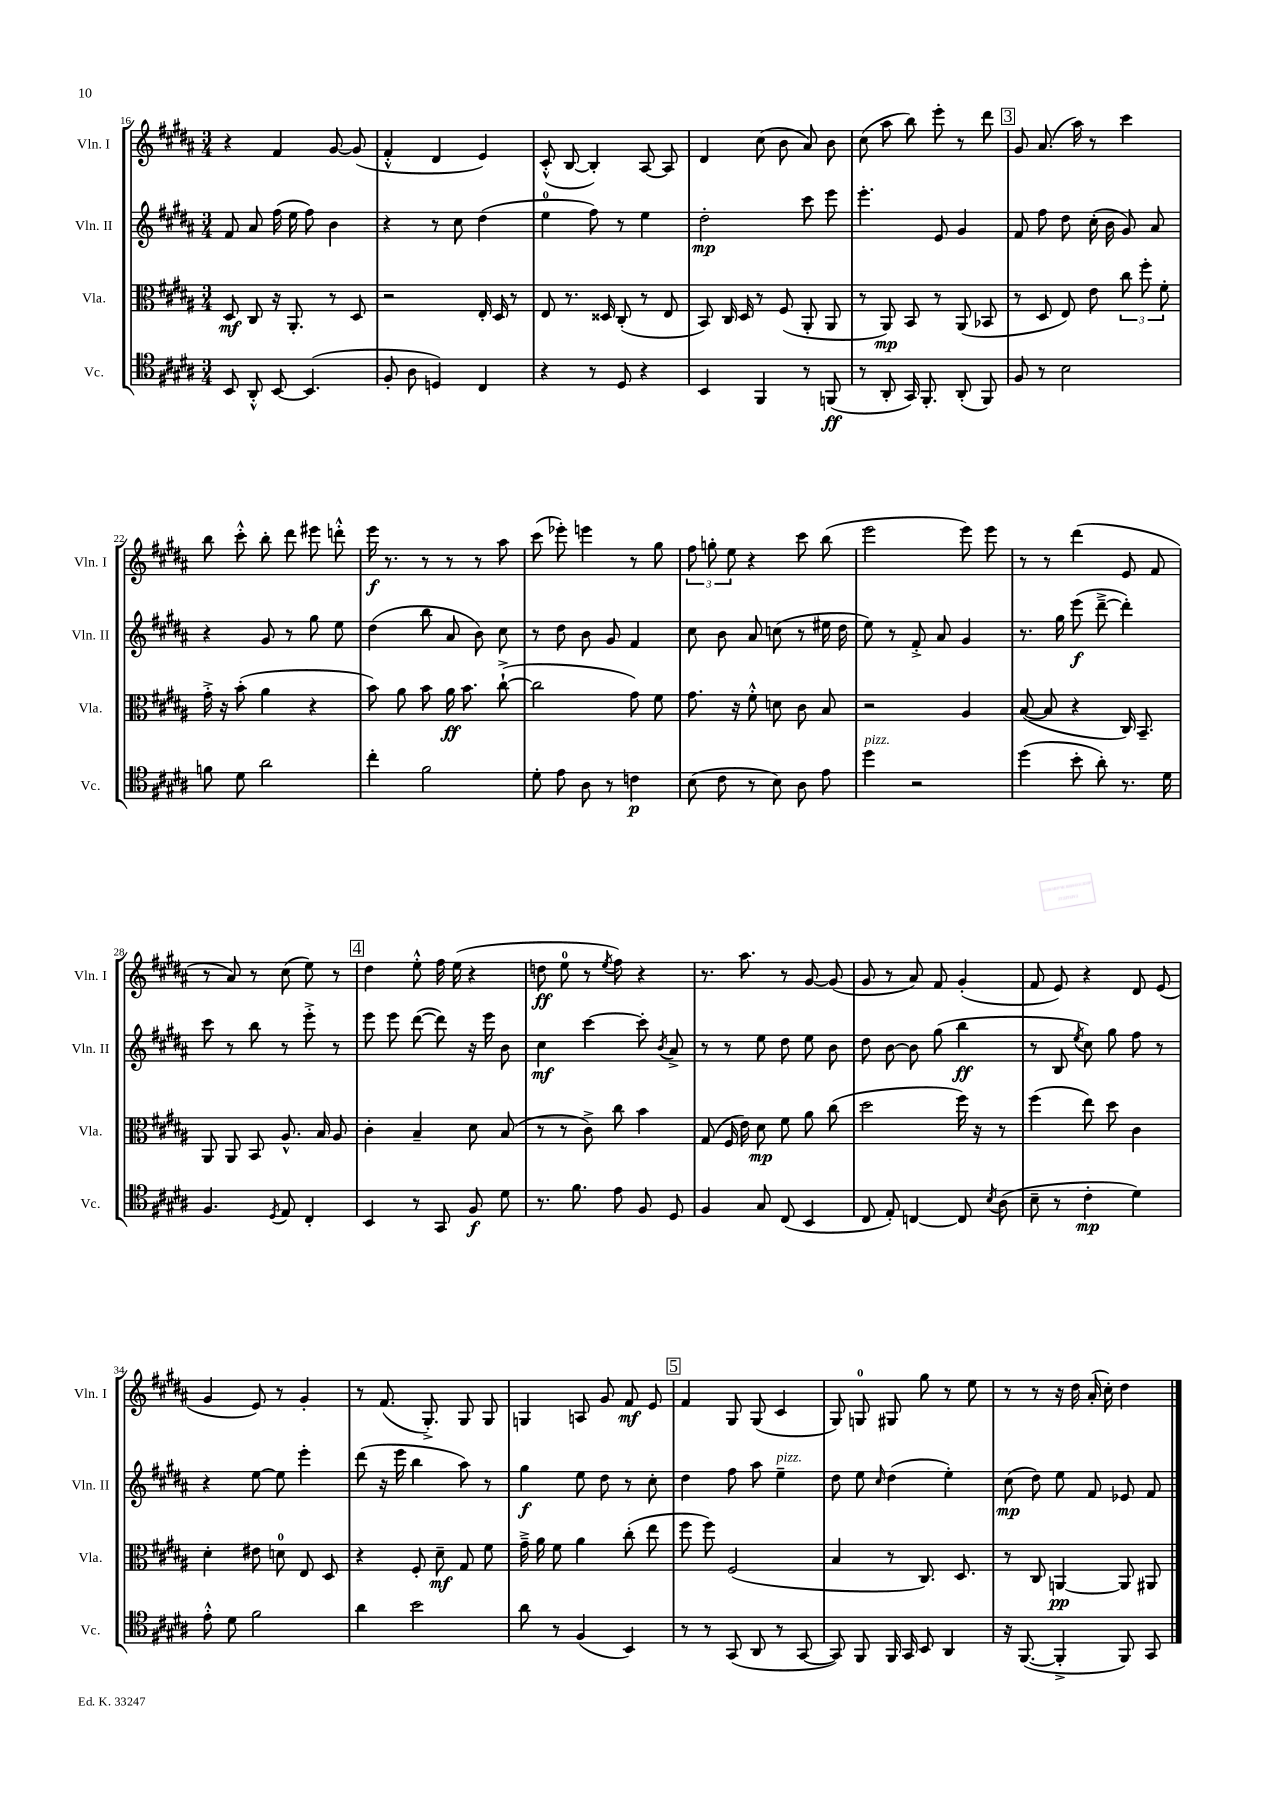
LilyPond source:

<<
\new StaffGroup <<
\new Staff = "s0" \with { instrumentName = "Vln. I" shortInstrumentName = "Vln. I" } {
    \clef treble \key b \major \numericTimeSignature \time 3/4
    \autoBeamOff r4 fis'4 gis'8~ gis'8( |
    fis'4-.-^ dis'4 e'4) |
    cis'8-.-^( b8~ b4-.) ais8~ ais8 |
    dis'4 cis''8( b'8 ais'8) b'8 |
    cis''8( ais''8 b''8) e'''8-. r8 dis'''8 |
    \mark \markup { \box "3" } gis'8 ais'8.( ais''16) r8 cis'''4 |
    b''8 cis'''8-.-^ b''8-. dis'''8 eis'''8 d'''8-.-^ |
    e'''16\f r8. r8 r8 r8 ais''8 |
    cis'''8( ees'''8-.) e'''4 r8 gis''8 |
    \tuplet 3/2 { fis''8 g''8-. e''8 } r4 cis'''8 b''8( |
    e'''2 e'''8) e'''8 |
    r8 r8 dis'''4( e'8 fis'8 |
    r8 ais'8) r8 cis''8( e''8) r8 |
    \mark \markup { \box "4" } dis''4 e''8-.-^ fis''16 e''16( r4 |
    d''8\ff e''8-0 r8 \acciaccatura { e''8 } fis''8) r4 |
    r8. ais''8. r8 gis'8~ gis'8( |
    gis'8 r8 ais'8) fis'8 gis'4-.( |
    fis'8 e'8) r4 dis'8 e'8( |
    gis'4 e'8) r8 gis'4-. |
    r8 fis'8.( gis8.-.->) gis8 gis8 |
    g4 a8 gis'8 fis'8\mf e'8 |
    \mark \markup { \box "5" } fis'4 gis8 gis8( cis'4 |
    gis8) g8-0 gis8 gis''8 r8 e''8 |
    r8 r8 r16 dis''16 ais'16-.( cis''16-.) dis''4 \bar "|." |
}
\new Staff = "s1" \with { instrumentName = "Vln. II" shortInstrumentName = "Vln. II" } {
    \clef treble \key b \major \numericTimeSignature \time 3/4
    \autoBeamOff fis'8 ais'8 fis''16( e''16 fis''8) b'4 |
    r4 r8 cis''8 dis''4( |
    e''4-0 fis''8) r8 e''4 |
    dis''2-.\mp cis'''8 e'''8 |
    e'''4.-. e'8 gis'4 |
    \mark \markup { \box "3" } fis'8 fis''8 dis''8 cis''16-.( b'16 gis'8) ais'8 |
    r4 gis'8 r8 gis''8 e''8 |
    dis''4( b''8 ais'8 b'8) cis''8 |
    r8 dis''8 b'8 gis'8 fis'4 |
    cis''8 b'8 ais'8 c''8( r8 eis''16 dis''16 |
    e''8) r8 fis'8-.-> ais'8 gis'4 |
    r8. gis''16 e'''8\f( dis'''8~---> dis'''4-.) |
    cis'''8 r8 b''8 r8 e'''8-.-> r8 |
    \mark \markup { \box "4" } e'''8 e'''8 dis'''8~( dis'''8) r16 e'''16 b'8 |
    cis''4\mf cis'''4~ cis'''8-. \acciaccatura { b'8 } ais'8-> |
    r8 r8 e''8 dis''8 e''8 b'8 |
    dis''8 b'8~ b'8 gis''8( b''4\ff |
    r8 b8 \acciaccatura { e''8 } cis''8) gis''8 fis''8 r8 |
    r4 e''8~ e''8 e'''4-. |
    dis'''8( r16 e'''16 b''4 ais''8) r8 |
    gis''4\f e''8 dis''8 r8 cis''8-. |
    \mark \markup { \box "5" } dis''4 fis''8 ais''8 e''4--^\markup { \italic "pizz." } |
    dis''8 e''8 \grace { cis''16 } dis''4( e''4-.) |
    cis''8\mp( dis''8) e''8 fis'8 ees'8 fis'8 \bar "|." |
}
\new Staff = "s2" \with { instrumentName = "Vla." shortInstrumentName = "Vla." } {
    \clef alto \key b \major \numericTimeSignature \time 3/4
    \autoBeamOff dis8\mf cis8 r16 ais,8.-. r8 dis8 |
    r2 e16-. dis16 r8 |
    e8 r8. disis16 cis8-.( r8 e8 |
    b,8) cis16 dis16 r8 fis8( ais,8-. ais,8 |
    r8 ais,8\mp) b,8 r8 ais,8( bes,8 |
    \mark \markup { \box "3" } r8 dis8 e8) e'8 \tuplet 3/2 { cis''8 fis''8-. fis'8-. } |
    gis'16-.-> r16 b'8-.( ais'4 r4 |
    b'8) ais'8 b'8 ais'16\ff b'8. cis''8~-!->( |
    cis''2 gis'8) fis'8 |
    gis'8. r16 fis'8-.-^ d'8 cis'8 b8 |
    r2 ais4 |
    b8~( b8 r4 cis16) b,8.-- |
    ais,8 ais,8 b,8 ais8.-^ b16 ais8 |
    \mark \markup { \box "4" } cis'4-. b4-- dis'8 b8( |
    r8 r8 cis'8->) cis''8 b'4 |
    gis8( fis16 e'16) dis'8\mp fis'8 ais'8 cis''8( |
    dis''2 fis''16) r16 r8 |
    fis''4( e''8) dis''8 cis'4 |
    dis'4-. eis'8 d'8-0 e8 dis8 |
    r4 fis8-. dis'8--\mf gis8 fis'8 |
    gis'16---> ais'16 fis'8 ais'4 cis''8-.( e''8 |
    \mark \markup { \box "5" } fis''8 fis''8) fis2( |
    b4 r8 cis8.) dis8. |
    r8 cis8 a,4~\pp a,8 ais,8 \bar "|." |
}
\new Staff = "s3" \with { instrumentName = "Vc." shortInstrumentName = "Vc." } {
    \clef tenor \key b \major \numericTimeSignature \time 3/4
    \autoBeamOff b,8 ais,8-.-^ b,8~ b,4.( |
    fis8-. ais8 d4) cis4 |
    r4 r8 dis8 r4 |
    b,4 fis,4 r8 f,8\ff( |
    r8 ais,8-. gis,16) fis,8.-. ais,8-.( fis,8) |
    \mark \markup { \box "3" } fis8 r8 b2 |
    f'8 dis'8 ais'2 |
    cis''4-. fis'2 |
    dis'8-. e'8 ais8 r8 c'4\p |
    b8( cis'8 r8 b8) ais8 e'8 |
    dis''4^\markup { \italic "pizz." } r2 |
    dis''4( b'8-. ais'8-.) r8. dis'16 |
    fis4. \acciaccatura { dis8 } e8 cis4-. |
    \mark \markup { \box "4" } b,4 r8 gis,8 fis8\f dis'8 |
    r8. fis'8. e'8 fis8 dis8 |
    fis4 gis8 cis8( b,4 |
    cis8 e8-.) c4~ c8 \acciaccatura { b8 } ais8( |
    b8-- r8 cis'4-.\mp dis'4) |
    e'8-.-^ dis'8 fis'2 |
    ais'4 b'2 |
    ais'8 r8 fis4( b,4) |
    \mark \markup { \box "5" } r8 r8 gis,8( ais,8 r8 gis,8~ |
    gis,8) fis,8 fis,16 gis,16 b,8 ais,4 |
    r16 fis,8.~( fis,4-.-> fis,8) gis,8 \bar "|." |
}
>>
>>
\layout { \context { \Score currentBarNumber = #16 } }
